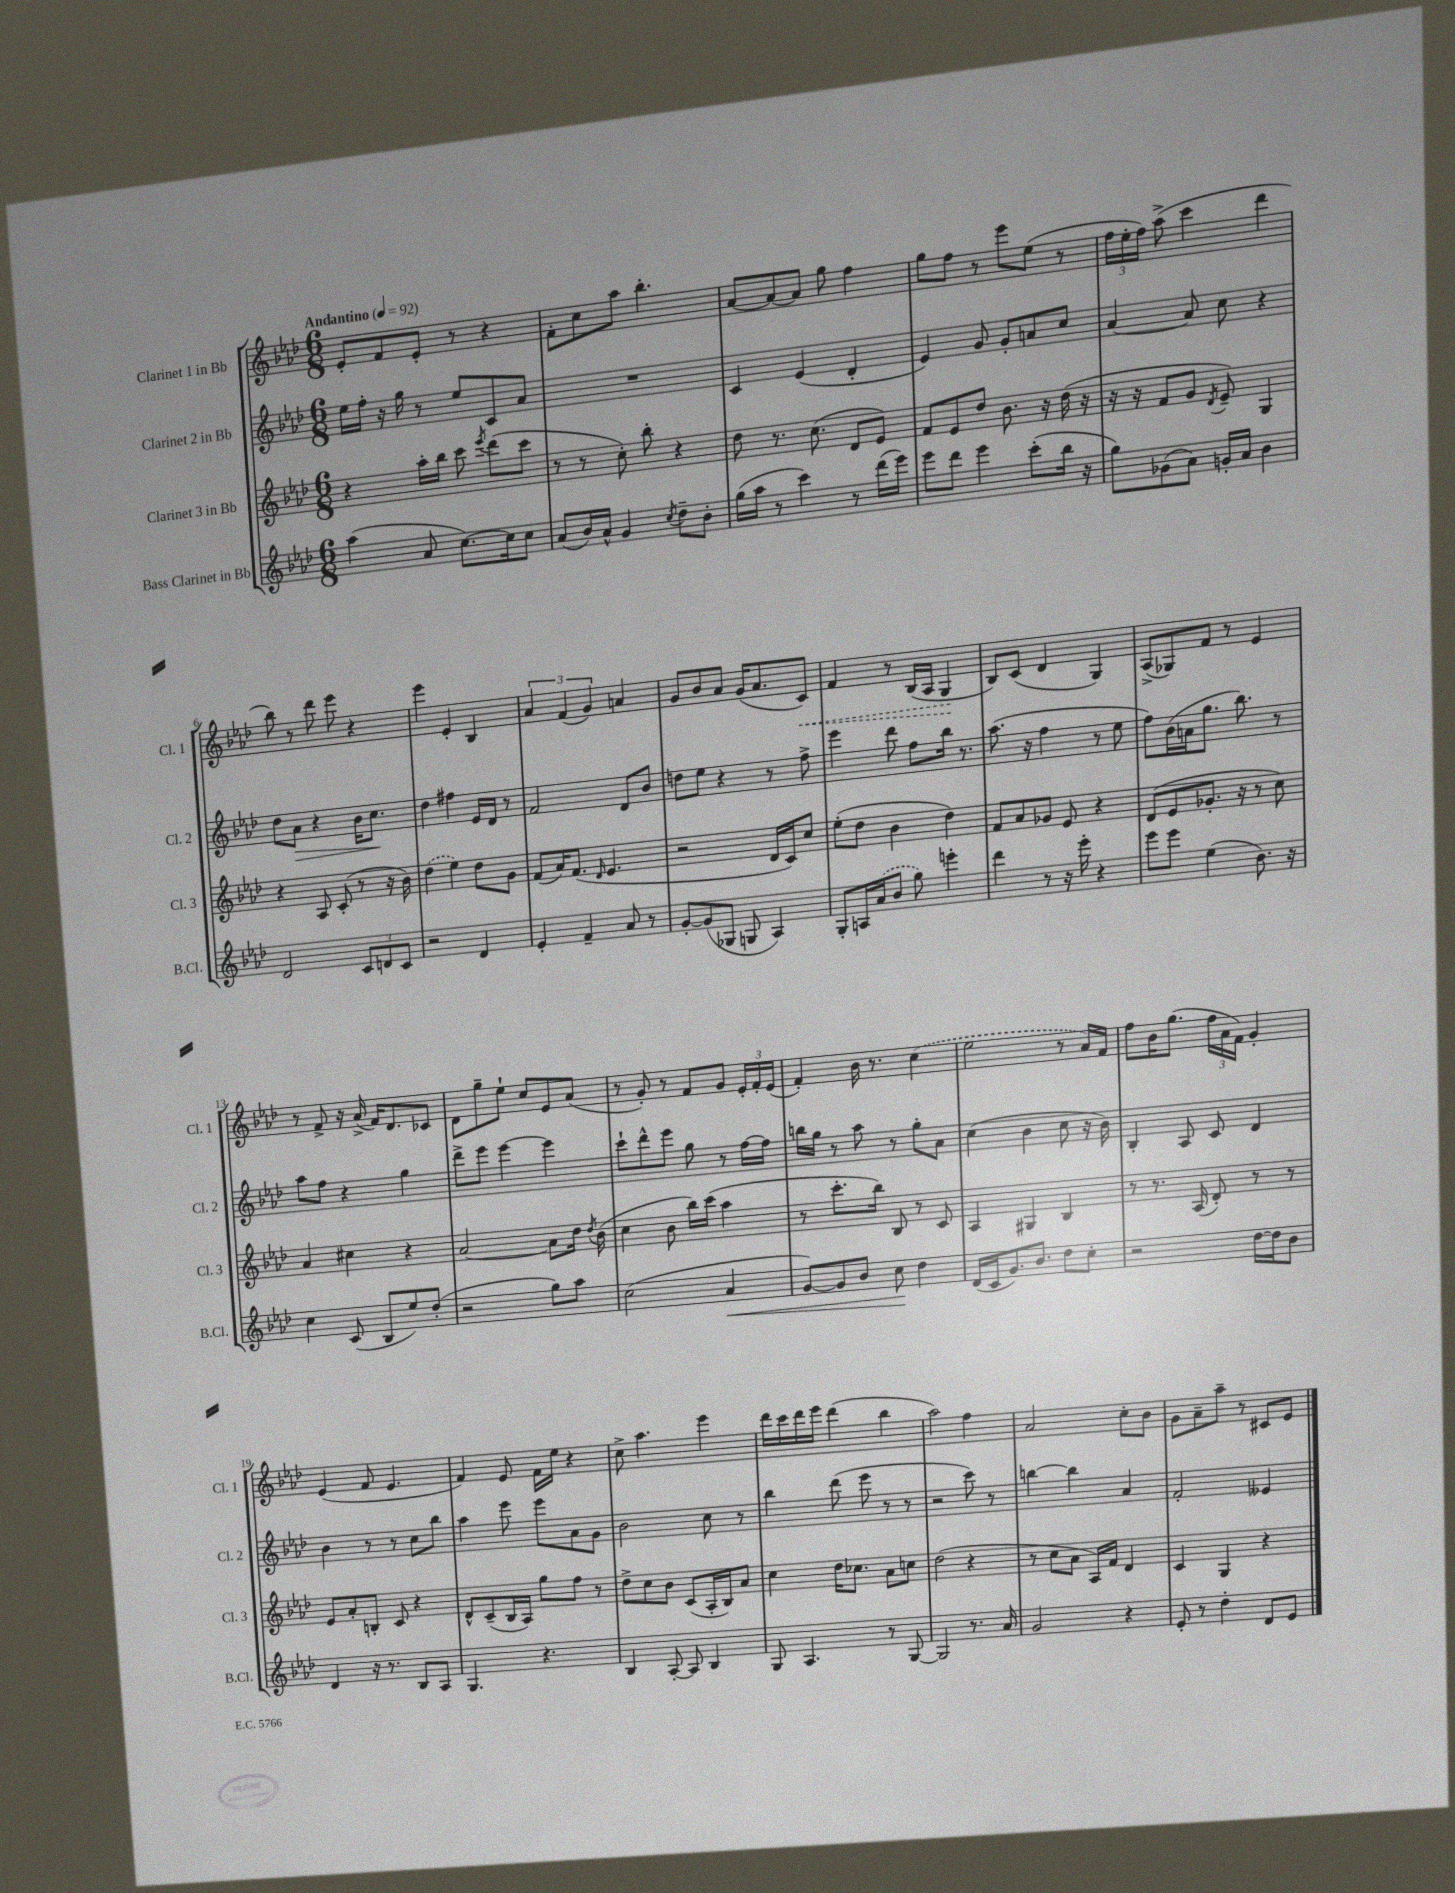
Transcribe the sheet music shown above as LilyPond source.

<<
\new StaffGroup <<
\new Staff = "s0" \with { instrumentName = "Clarinet 1 in Bb" shortInstrumentName = "Cl. 1" } {
    \clef treble \key aes \major \numericTimeSignature \time 6/8 \tempo "Andantino" 4 = 92
    \autoBeamOff ees'8[-. f'8 ees'8]-. r8 r4 |
    f'8[-. c''8 aes''8] bes''4.-. |
    aes'8[~ aes'8~ aes'8] g''8 f''4 |
    g''8[ f''8] r8 ees'''8[ ees''8]( r8 |
    \tuplet 3/2 { f''16[ ees''16-. f''16]) } aes''8->( c'''4 des'''4 |
    bes''8) r8 des'''8 ees'''8 r4 |
    ees'''4 ees'4-. bes4 |
    \tuplet 3/2 { aes'4 f'4( g'4) } a'4 |
    g'8[ bes'8 aes'8] g'16[( aes'8. \once \override Hairpin.style = #'dashed-line c'8]\<) |
    f'4 r8 bes16[( aes16] g4\! |
    bes8[) c'8]( des'4 g4) |
    aes8[->( ges8) f'8] r8 ees'4 |
    r8 f'8-> r16 aes'16->( f'16[) des'8. ces'8] |
    des'8[ g''8-- ees''8]-! c''8[ ees'8 aes'8]( |
    r8 g'8-.) r8 f'8[ g'8] \tuplet 3/2 { ees'16[-. f'16-. ees'16]( } |
    f'4-.) bes'16 r8. \once \slurDashed c''4( |
    ees''2 r8 aes'16[) f'16] |
    f''8[ bes'16 g''8.]( \tuplet 3/2 { f''16[ aes'16 f'16]) } g'4-. |
    ees'4( f'8 ees'4. |
    f'4) ees'8 f'16[ ees''16] r4 |
    c''8-> aes''4. ees'''4 |
    des'''16[ c'''16 des'''16 ees'''16] des'''4( bes''4 |
    aes''2) f''4 |
    aes'2 c''8[-. bes'8] |
    g'8[ aes'8-- aes''8]-- r8 cis'8[ ees'8] \bar "|." |
}
\new Staff = "s1" \with { instrumentName = "Clarinet 2 in Bb" shortInstrumentName = "Cl. 2" } {
    \clef treble \key aes \major \numericTimeSignature \time 6/8
    \autoBeamOff ees''16[ f''16]-. r16 g''16 r8 ees''8[ c'8 aes'8] |
    R2. |
    c'4 ees'4( des'4-. |
    ees'4) g'8 g'8[-. a'8 c''8] |
    aes'4~ aes'8 c''8 r4 |
    des''8[ aes'8]\> r4 bes'16[ c''8.]\! |
    des''4 fis''4 ees'16[ des'16] r8 |
    f'2 des'8[ bes'8] |
    d''8[ ees''8] r4 r8 f''8-> |
    ees'''4 des'''8 f''8[ bes''16] r8. |
    aes''8.( r16 f''4 r8 ees''8 |
    f''8[) bes'16( a'16 g''8.] bes''8.) r8 |
    aes''8[ f''8] r4 g''4 |
    des'''8[-> ees'''8] ees'''4~ ees'''4 |
    c'''8[-! des'''8-^ ees'''8] g''8 r8 f''16[~ f''16] |
    b''16[ g''16] r8 aes''8 r8 g''8[-. aes'8] |
    c''4( bes'4 c''8 r16 bes'16) |
    bes4-. aes8 c'8 des'4 |
    bes'4 r8 r8 c''8[ bes''8] |
    aes''4 ees'''8 ees'''8[ aes'8 g'8] |
    bes'2 c''8 r8 |
    bes''4 des'''8( ees'''8 r8 r8 |
    r2 c'''8) r8 |
    b''4~ b''4 aes'4 |
    f'2-. eeses'4 \bar "|." |
}
\new Staff = "s2" \with { instrumentName = "Clarinet 3 in Bb" shortInstrumentName = "Cl. 3" } {
    \clef treble \key aes \major \numericTimeSignature \time 6/8
    \autoBeamOff r4 aes''16[-. bes''16] c'''8 \acciaccatura { ees'''8 } des'''8[( c'''8] |
    r8 r8 c''8-.) bes''8-. r4 |
    des''8 r8. c''8.( des'8[ ees'8]) |
    f'8[ ees'8 des''8] bes'8. r16 des''16( r16 |
    r16 r16 f'8[ g'8] \acciaccatura { des'8 } ees'8--) g4 |
    r4 aes8 c'8-.( r8 r16 bes'16) |
    \once \slurDashed des''4( ees''4) des''8[ g'8] |
    f'8[( aes'16) f'8.]( \grace { des'16 } ees'4. |
    r2 des'16[ c'16) c''8] |
    ees''8[-.( des''8] bes'4 des''4) |
    f'8[ aes'8 ges'8] ees'8 r4 |
    des'8[( ees'8 ges'8.]-. r16 r8 c''8) |
    aes'4 cis''4 r4 |
    aes'2~ aes'8[ des''16] \acciaccatura { des''8 } bes'16( |
    c''4 bes'8 bes''16[) c'''16]( aes''4 |
    r8 c'''8.[-. bes''16]) bes8 r8 c'8 |
    aes4 gis4 bes4 |
    r8 r8. aes16( des'8-.) r8 r8 |
    ees'8[ aes'8-. b8]-. c'8 r4 |
    des'8[-^ c'8--( bes16 aes16]) g''8[ f''8] r8 |
    des''8[-> c''8 bes'8] c'8[( aes16-. bes16) aes'8] |
    c''4 des''16[ ces''8.] aes'8[ c''8] |
    des''2( r4 |
    r8 c''8[ aes'8] aes16[) f'16] des'4 |
    c'4 g4 r4 \bar "|." |
}
\new Staff = "s3" \with { instrumentName = "Bass Clarinet in Bb" shortInstrumentName = "B.Cl." } {
    \clef treble \key aes \major \numericTimeSignature \time 6/8
    \autoBeamOff aes''4( aes'8 c''8.[~) c''16 c''8] |
    aes'8[( bes'16) aes'16]-^ g'4 \acciaccatura { c''8 } des''8[-- bes'8]-. |
    g''16[( aes''16] r8 c'''4) r8 des'''16[( ees'''16]) |
    ees'''8[ des'''8] ees'''4 c'''8[-.( bes''16] r16 |
    g''8[) ges'8( aes'8]) g'16[-. aes'16] bes'4 |
    des'2 \tuplet 3/2 { c'8[ d'8 c'8] } |
    r2 des'4 |
    ees'4-. f'4-- aes'8 r8 |
    g'8[~-. g'8( ges8] g8 aes4) |
    g8[-. a16 \once \slurDashed aes'16( bes'8] g''8) e'''4-. |
    des'''4 r8 r16 ees'''16-. r4 |
    ees'''8[ ees'''8] ees''4( bes'8.) r16 |
    c''4 c'8( bes8[ ees''8) des''8]-.( |
    r2 g''8[) aes''8] |
    c''2( aes'4\< |
    g'8[~) g'8 bes'8] c''8\! des''4 |
    des'16[( c'16 g'8.) bes'8.] des''8[ c''8]-. |
    r2 des''16[~ des''16 bes'8] |
    des'4 r16 r8. bes8[ aes8] |
    g4. r4. |
    bes4 aes8~-. aes8 bes4 |
    g8 aes4. r8 g8~ |
    g2 r8. aes'16 |
    g'2 r4 |
    ees'8-. r8 des''4-. des'8[ ees'8] \bar "|." |
}
>>
>>
